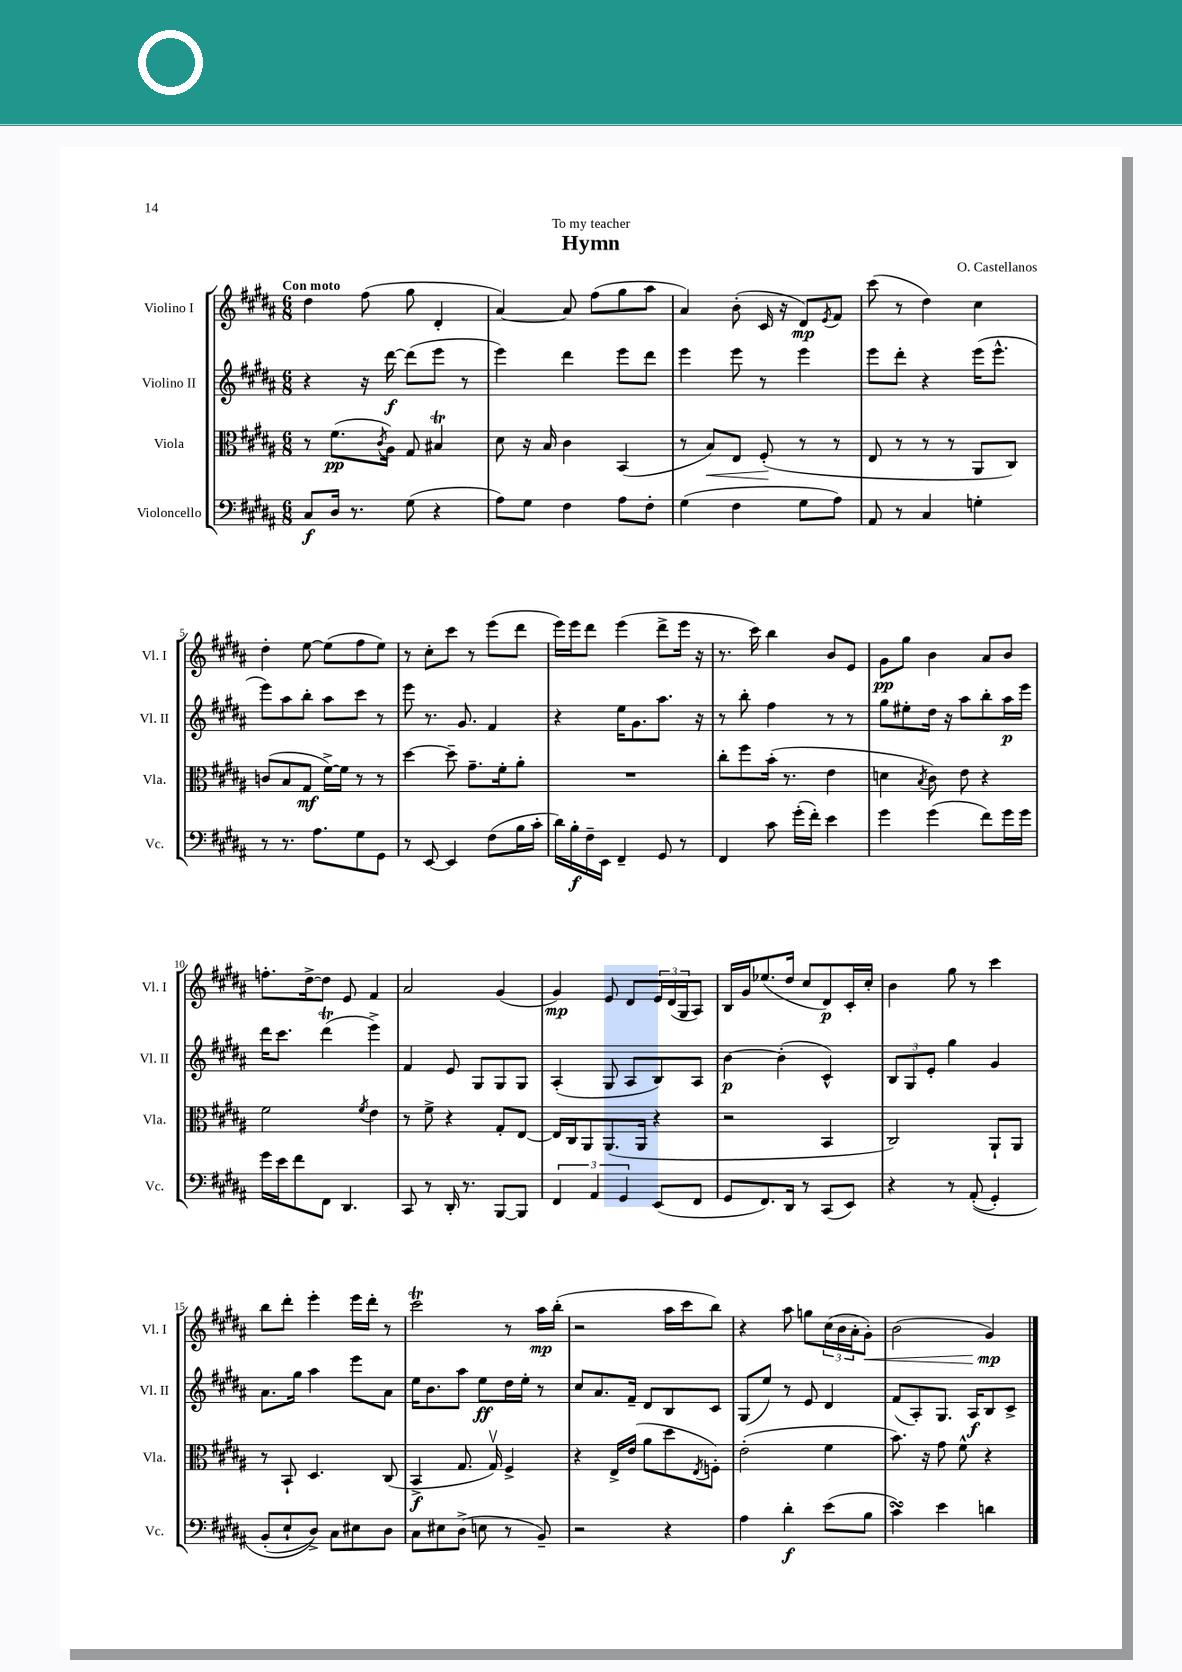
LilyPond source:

\header { title = "Hymn" composer = "O. Castellanos" dedication = "To my teacher" }
<<
\new StaffGroup <<
\new Staff = "s0" \with { instrumentName = "Violino I" shortInstrumentName = "Vl. I" } {
    \clef treble \key b \major \numericTimeSignature \time 6/8 \tempo "Con moto"
    dis''4 fis''8( gis''8 dis'4-. |
    ais'4~) ais'8 fis''8( gis''8 ais''8 |
    ais'4) b'8-.( cis'16 r16 dis'8\mp) \acciaccatura { e'8 } fis'8 |
    cis'''8( r8 dis''4) cis''4 |
    dis''4-. e''8~ e''8( fis''8 e''8) |
    r8 cis''8-. cis'''8 r8 e'''8( dis'''8 |
    e'''16) e'''16 dis'''8 e'''4( dis'''8-> e'''16 r16 |
    r8. cis'''16) b''4 b'8 e'8 |
    gis'8\pp gis''8 b'4 ais'8 b'8 |
    f''8.-. dis''16~-> dis''8 e'8 fis'4 |
    ais'2 gis'4( |
    gis'4\mp) e'8 dis'8 \tuplet 3/2 { e'16 dis'16( gis16 } ais8) |
    b16 gis'16 ees''8.( dis''16 cis''8 dis'8\p) cis'16-. cis''16-. |
    b'4 gis''8 r8 cis'''4 |
    b''8 dis'''8-. e'''4-. e'''16 dis'''16-. r8 |
    cis'''2\trill r8 ais''16\mp b''16-.( |
    r2 ais''16 cis'''16 b''8) |
    r4 ais''8 g''8 \tuplet 3/2 { cis''16( b'16 ais'16-. } gis'8-.\<) |
    b'2( gis'4\mp\!) \bar "|." |
}
\new Staff = "s1" \with { instrumentName = "Violino II" shortInstrumentName = "Vl. II" } {
    \clef treble \key b \major \numericTimeSignature \time 6/8
    r4 r16 dis'''16~\f dis'''8( e'''8 r8 |
    e'''4) dis'''4 e'''8 dis'''8 |
    e'''4 e'''8 r8 e'''4 |
    e'''8 dis'''8-. r4 e'''16( e'''8.-^ |
    e'''8) ais''8 b''8-. ais''8 cis'''8 r8 |
    e'''8 r8. gis'8. fis'4 |
    r4 e''16 gis'8. ais''8. r16 |
    r8 b''8-. fis''4 r8 r8 |
    gis''8 eis''8-. dis''16 r16 ais''8 b''8-. ais''16\p e'''16 |
    dis'''16 cis'''8. dis'''4\trill( e'''4->) |
    fis'4 e'8 gis8 gis8 gis8 |
    ais4-.( gis8 ais8 b8) ais8 |
    b'4~\p b'4-.( cis'4-^) |
    \tuplet 3/2 { b8 gis8 e'8-. } gis''4 gis'4 |
    ais'8. gis''16 ais''4 e'''8 ais'8 |
    e''16 b'8. ais''8 e''8\ff dis''16 e''16-. r8 |
    cis''8 ais'8. fis'16-- dis'8 b8 cis'8 |
    gis8( e''8) r8 e'8 dis'4 |
    fis'8( ais8-.) gis8. ais16\f b8 cis'8-> \bar "|." |
}
\new Staff = "s2" \with { instrumentName = "Viola" shortInstrumentName = "Vla." } {
    \clef alto \key b \major \numericTimeSignature \time 6/8
    r8 fis'8.\pp( \acciaccatura { cis'8 } ais16) gis8 bis4\trill |
    dis'8 r16 b16 cis'4 b,4( |
    r8 b8\<) e8 fis8-.\!( r8 r8 |
    e8 r8 r8 r8 ais,8 cis8) |
    c'8( b8 gis8\mf fis'16~->) fis'16 r8 r8 |
    dis''4~ dis''8-- gis'8.-- fis'16-. ais'8-. |
    R2. |
    cis''8-. fis''8 b'16-.( r8. e'4 |
    d'4 \acciaccatura { b8 } cis'8) e'8 r4 |
    fis'2 \acciaccatura { fis'8 } e'4 |
    r8 fis'8-> r4 gis8-. e8~ |
    e16 cis16 ais,8 ais,8.( ais,16 r4 |
    r2 b,4 |
    cis2) ais,8-! ais,8 |
    r8 b,8-! dis4. cis8( |
    b,4->\f gis8. gis16\upbow) fis4-> |
    r4 e16-> e'16( ais'8 dis''8 \acciaccatura { e8 } f8-.) |
    e'2-.( fis'4 |
    b'8.) r16 gis'8 fis'8-^ r4 \bar "|." |
}
\new Staff = "s3" \with { instrumentName = "Violoncello" shortInstrumentName = "Vc." } {
    \clef bass \key b \major \numericTimeSignature \time 6/8
    cis8\f dis16 r8. gis8( r4 |
    ais8) gis8 fis4 ais8 fis8-. |
    gis4( fis4 gis8 ais8) |
    ais,8 r8 cis4 g4-. |
    r8 r8. ais8. gis8 gis,8 |
    r8 e,8~ e,4 fis8( b16 cis'16-. |
    dis'16) b16-.\f fis16-- e,16 fis,4-- gis,8 r8 |
    fis,4 cis'8 gis'16-.( fis'16-.) e'4 |
    gis'4 gis'4( fis'8) gis'16 gis'16 |
    gis'16 e'16 fis'8 fis,8 dis,4. |
    cis,8 r8 dis,16-. r8. b,,8~ b,,8 |
    \tuplet 3/2 { fis,4 ais,4 gis,4 } e,8( fis,8 |
    gis,8 fis,8.) dis,16 r8 cis,8( e,8) |
    r4 r8 ais,8-.(\( gis,4-.) |
    b,8-.( e8-! dis8->)\) cis8 eis8 dis8 |
    cis8 eis8 dis8->( e8 r8 b,8--) |
    r2 r4 |
    ais4 dis'4-.\f e'8( b8 |
    cis'4\turn) e'4 d'4 \bar "|." |
}
>>
>>
